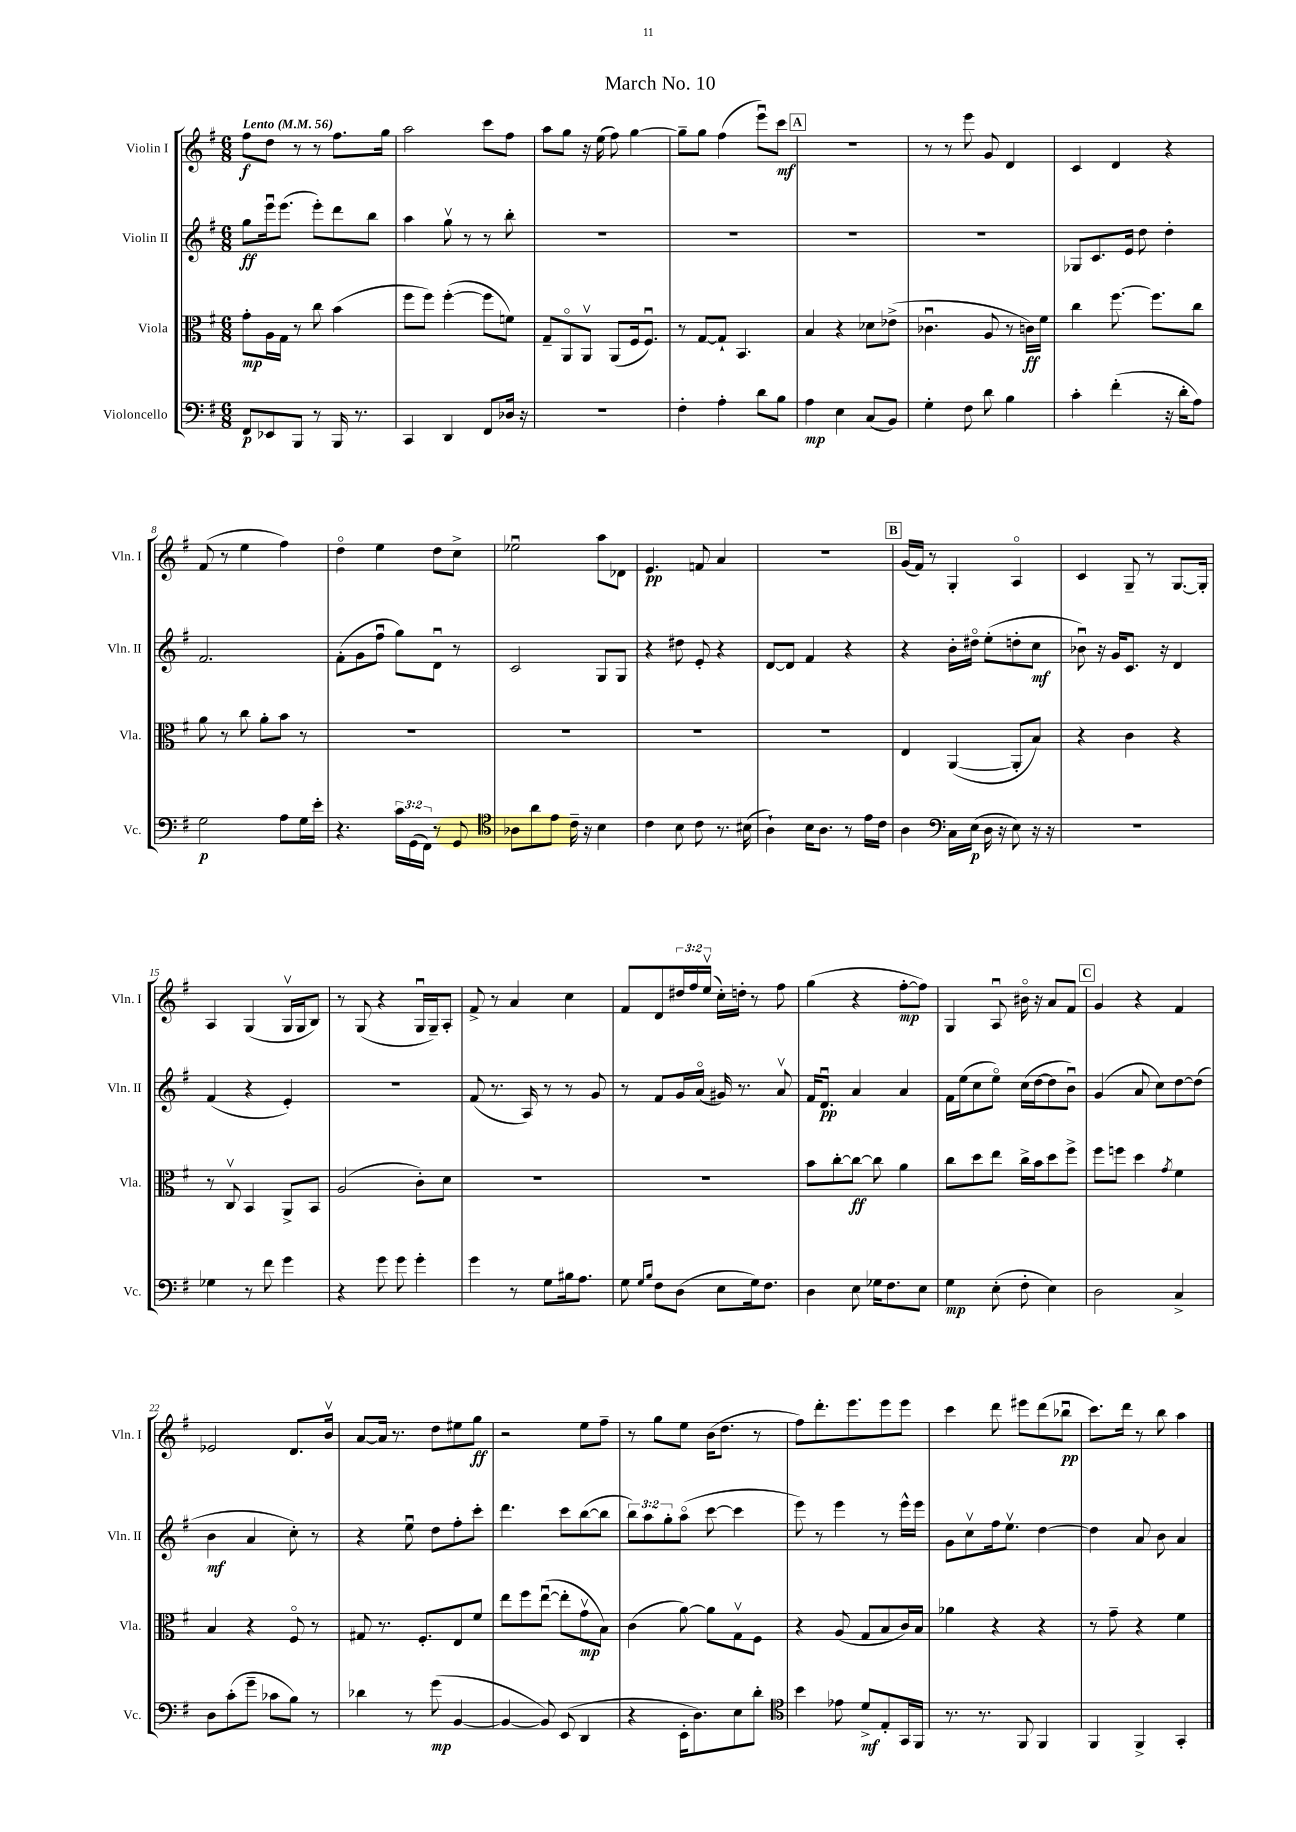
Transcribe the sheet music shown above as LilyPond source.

\header { title = "March No. 10" }
<<
\new StaffGroup <<
\new Staff = "s0" \with { instrumentName = "Violin I" shortInstrumentName = "Vln. I" } {
    \clef treble \key g \major \numericTimeSignature \time 6/8 \override Staff.TupletNumber.text = #tuplet-number::calc-fraction-text \tempo "Lento" 4 = 56
    fis''8\f d''8 r8 r8 fis''8. g''16 |
    a''2 c'''8 fis''8 |
    a''8 g''8 r16 e''16( fis''8) g''4~ |
    g''8-- g''8 fis''4( e'''8\downbow) c'''8\mf |
    \mark \markup { \box "A" } R2. |
    r8 r8 e'''8 g'8 d'4 |
    c'4 d'4 r4 |
    fis'8( r8 e''4 fis''4) |
    d''4\flageolet e''4 d''8 c''8-> |
    ees''2\downbow a''8 des'8 |
    e'4.\pp f'8 a'4 |
    R2. |
    \mark \markup { \box "B" } g'16( fis'16) r8 g4-. a4\flageolet |
    c'4 g8-- r8 g8.~ g16-. |
    a4 g4( g16\upbow g16 b8) |
    r8 g8( r4 g16\downbow g16--) a8-. |
    fis'8-> r8 a'4 c''4 |
    fis'8 d'8 \tuplet 3/2 { dis''16 fis''16 e''16\upbow( } c''16-.) d''16-. r8 fis''8 |
    g''4( r4 fis''8~-.\mp fis''8) |
    g4 a8\downbow bis'16\flageolet r16 a'8 fis'8 |
    \mark \markup { \box "C" } g'4 r4 fis'4 |
    ees'2 d'8. b'16\upbow |
    a'8~ a'16 r8. d''8 eis''8 g''8\ff |
    r2 e''8 fis''8-- |
    r8 g''8 e''8 b'16( d''8. r8 |
    fis''8) d'''8.-. e'''8. e'''8 e'''8 |
    c'''4 d'''8 eis'''8 d'''8( bes''8\downbow\pp |
    c'''8.) d'''16 r8 b''8 a''4 \bar "|." |
}
\new Staff = "s1" \with { instrumentName = "Violin II" shortInstrumentName = "Vln. II" } {
    \clef treble \key g \major \numericTimeSignature \time 6/8 \override Staff.TupletNumber.text = #tuplet-number::calc-fraction-text
    g''8\ff e'''16\downbow e'''8.( e'''8-.) d'''8 b''8 |
    a''4 g''8\upbow r8 r8 b''8-. |
    R2. |
    R2. |
    \mark \markup { \box "A" } R2. |
    R2. |
    ges8 c'8. e'16 d''8 d''4-. |
    fis'2. |
    fis'8-.( g'8 fis''8\downbow g''8) d'8\downbow r8 |
    c'2 g8 g8 |
    r4 dis''8 e'8-. r4 |
    d'8~ d'8 fis'4 r4 |
    \mark \markup { \box "B" } r4 b'16-. dis''16\flageolet e''8-.( d''8-. c''8\mf |
    bes'8\downbow) r16 g'16 c'8. r16 d'4 |
    fis'4( r4 e'4-.) |
    R2. |
    fis'8( r8. a16) r8 r8 g'8 |
    r8 fis'8 g'16 a'16\flageolet( gis'16) r8. a'8\upbow |
    fis'16 d'8.\downbow\pp a'4 a'4 |
    fis'16 e''16( c''8 e''8\flageolet) c''16( d''16~ d''8 b'8\downbow) |
    \mark \markup { \box "C" } g'4( a'8 c''8) d''8~ d''8( |
    b'4\mf a'4 c''8-.) r8 |
    r4 e''8\downbow d''8 fis''8-. c'''8-. |
    d'''4. c'''8 b''8~( b''8 |
    \tuplet 3/2 { b''8) a''8 g''8-. } a''8\flageolet( c'''8~ c'''4 |
    e'''8) r8 e'''4 r8 e'''16-^ e'''16 |
    g'8 c''8\upbow fis''16 e''8.\upbow d''4~ |
    d''4 a'8 b'8 a'4 \bar "|." |
}
\new Staff = "s2" \with { instrumentName = "Viola" shortInstrumentName = "Vla." } {
    \clef alto \key g \major \numericTimeSignature \time 6/8
    g'8-.\mp a16 g16 r8 c''8 b'4( |
    fis''8 fis''8) fis''4~-.( fis''8 f'8) |
    g8-- a,8\flageolet a,8\upbow a,8( fis16 fis8.\downbow) |
    r8 g8~ g8-! b,4. |
    \mark \markup { \box "A" } b4 r4 des'8 ees'8->( |
    ces'4.\downbow a8 r8 c'16\ff) fis'16 |
    c''4 fis''8.~ fis''8. c''8 |
    a'8 r8 c''8 a'8-. b'8 r8 |
    R2. |
    R2. |
    R2. |
    R2. |
    \mark \markup { \box "B" } e4 a,4~( a,8-. b8) |
    r4 c'4 r4 |
    r8 c8\upbow b,4 a,8-> b,8 |
    a2( c'8-.) d'8 |
    R2. |
    R2. |
    b'8 c''8~-. c''8~\ff c''8 a'4 |
    c''8 d''8 e''8 c''16-> b'16 d''8 fis''8-> |
    \mark \markup { \box "C" } fis''8 f''8 d''4 \acciaccatura { g'8 } fis'4 |
    b4 r4 fis8\flageolet r8 |
    gis8 r8. fis8.-. e8 fis'8 |
    e''8 fis''8 e''8~\downbow( e''8-. g'8\upbow\mp b8) |
    c'4( a'8~) a'8 g8\upbow fis8 |
    r4 a8( g8 b8 c'16) b16 |
    aes'4 r4 r4 |
    r8 g'8-- r4 fis'4 \bar "|." |
}
\new Staff = "s3" \with { instrumentName = "Violoncello" shortInstrumentName = "Vc." } {
    \clef bass \key g \major \numericTimeSignature \time 6/8 \override Staff.TupletNumber.text = #tuplet-number::calc-fraction-text
    fis,8\p ees,8 b,,8 r8 b,,16 r8. |
    c,4 d,4 fis,8 des16 r16 |
    R2. |
    fis4-. a4-. d'8 b8 |
    \mark \markup { \box "A" } a4\mp e4 c8( b,8) |
    g4-. fis8 d'8 b4 |
    c'4-. fis'4-.( r16 d'16-. a8) |
    g2\p a8 g16 e'16-. |
    r4. \tuplet 3/2 { c'16 g,16( fis,16) } r8 g,8 |
    \clef tenor aes8 a'8 e'8 c'16-- r16 b4 |
    c'4 b8 c'8 r8. bis16( |
    a4-!) b16 a8. r8 e'16 c'16 |
    \mark \markup { \box "B" } a4 \clef bass c16 e16\p( d16 r16 e8) r16 r16 |
    R2. |
    ges4 r8 fis'8 g'4 |
    r4 g'8 g'8 g'4-. |
    g'4 r8 g8 bis16 a8. |
    g8 \grace { g16 b16 } fis8 d8( e8 g16) fis8. |
    d4 e8 ges16 fis8. e8 |
    g4\mp e8-.( fis8-. e4) |
    \mark \markup { \box "C" } d2 c4-> |
    d8 c'8-.( g'8-- ces'8 b8) r8 |
    des'4 r8 g'8\mp( b,4~ |
    b,4~ b,8) e,8( d,4 |
    r4 e,16-. d8.) e8 d'8-. |
    \clef tenor b'4 ees'8 d'8->\mf e8-. g,16 fis,16 |
    r8. r8. fis,8 fis,4 |
    fis,4 fis,4-> g,4-. \bar "|." |
}
>>
>>
